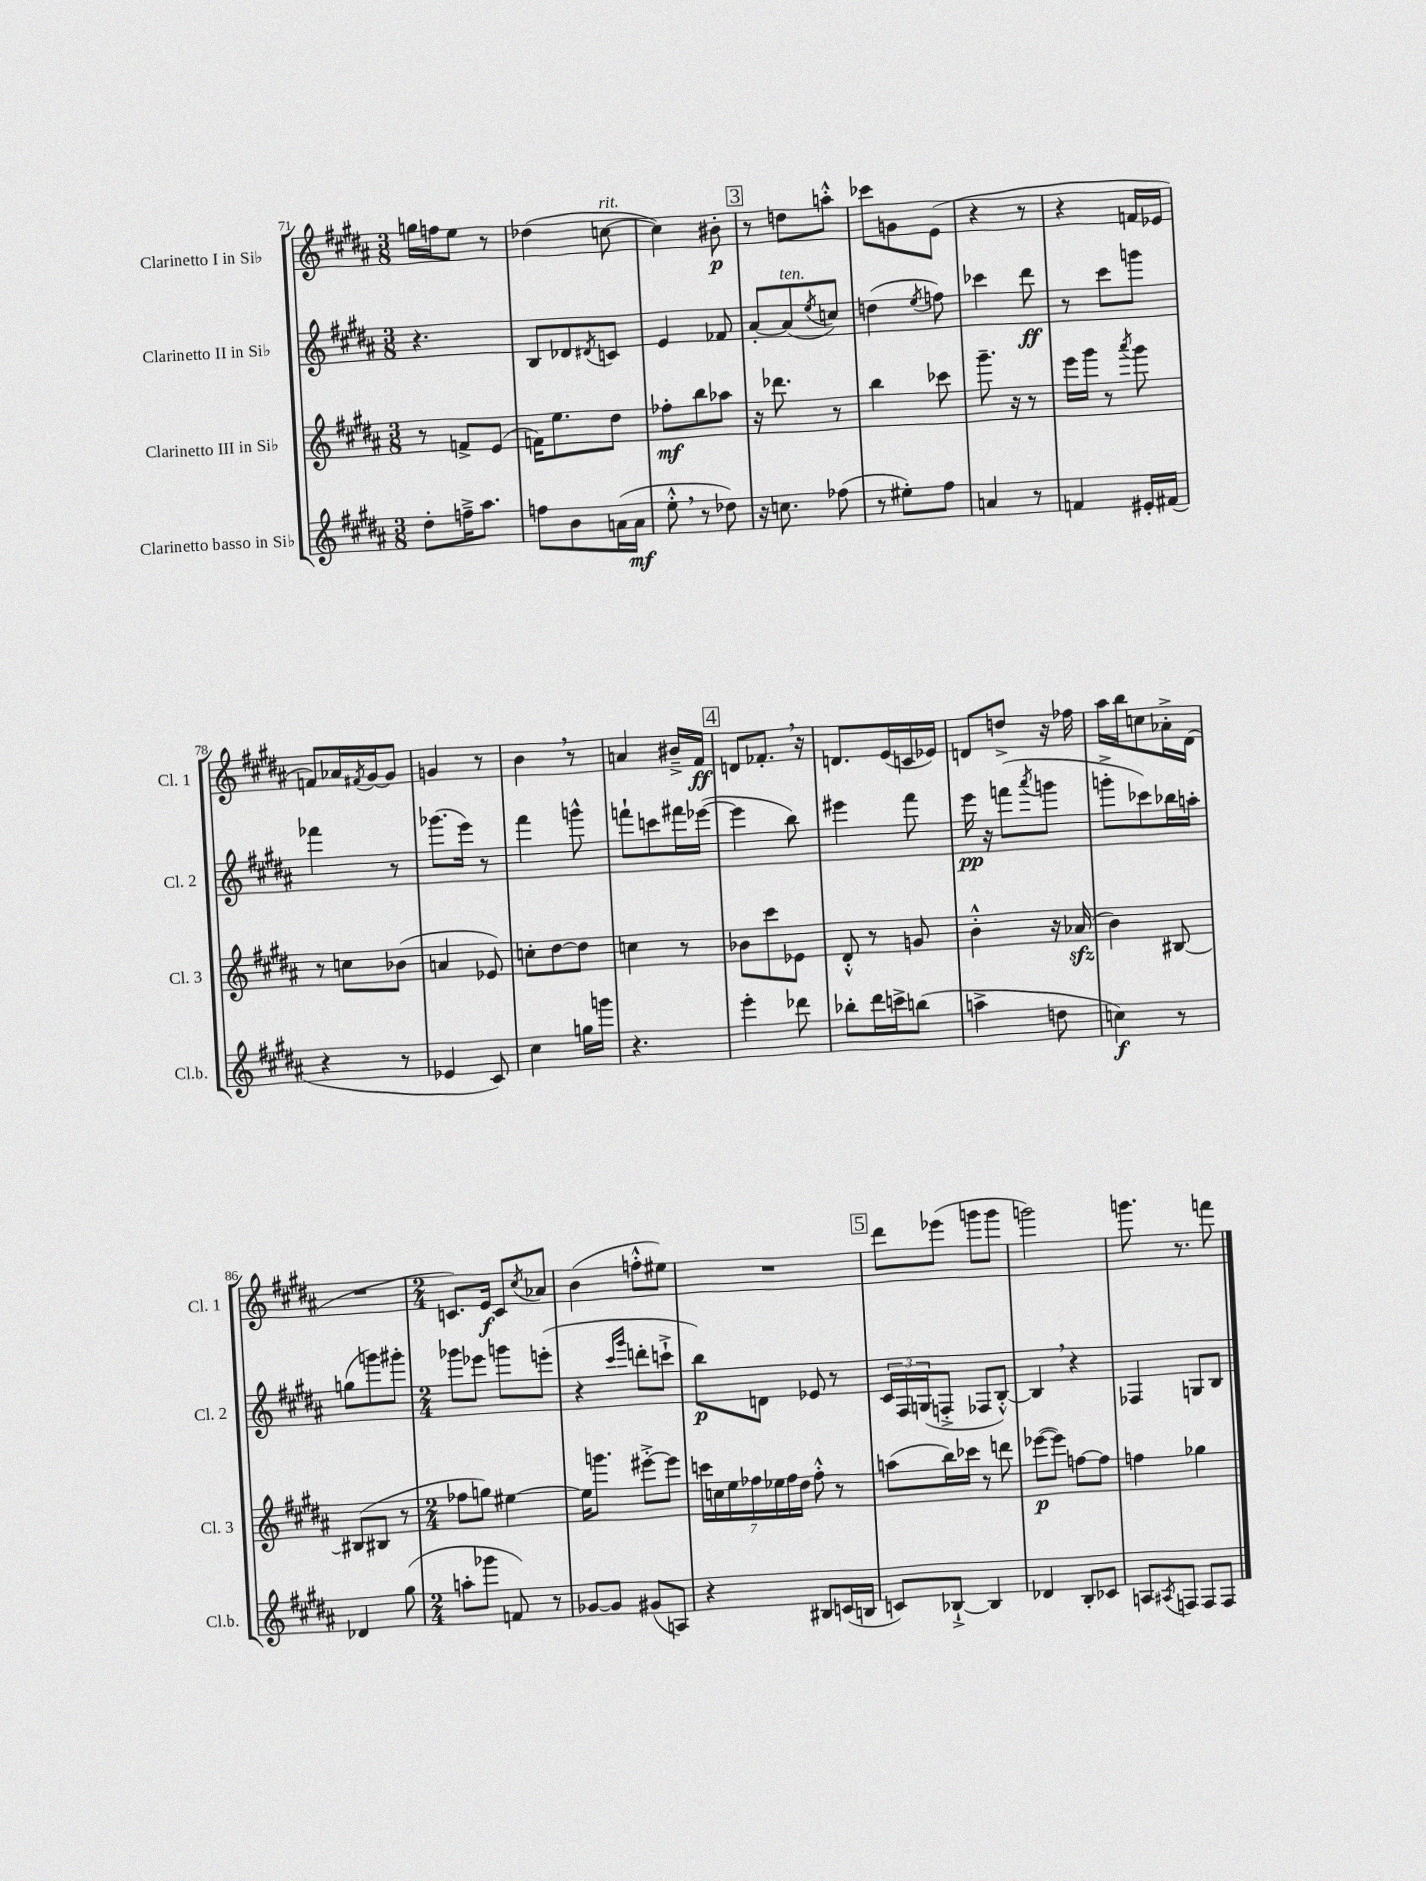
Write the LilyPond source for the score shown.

<<
\new StaffGroup <<
\new Staff = "s0" \with { instrumentName = "Clarinetto I in Sib" shortInstrumentName = "Cl. 1" } {
    \clef treble \key b \major \numericTimeSignature \time 3/8
    g''16 f''16 e''8 r8 |
    des''4( c''8~^\markup { \italic "rit." } |
    c''4) bis'8-.\p |
    \mark \markup { \box "3" } r8 d''8 a''8-.-^ |
    ces'''8 g'8 e'8( |
    r4 r8 |
    r4 f'16 ees'16 |
    f'8) aes'16 \acciaccatura { fis'8 } gis'16~ gis'8 |
    g'4 r8 |
    b'4 \breathe r8 |
    a'4 bis'16---> fis'16\ff |
    \mark \markup { \box "4" } d'8 fes'8.-. \breathe r16 |
    d'8. e'16( c'16 ees'16) |
    d'8 d''8-> r16 fes''16 |
    ais''16 b''16 c''8 aes'16-.-> dis'16( |
    R4. |
    \numericTimeSignature \time 2/4 c'8.) e'16\f c'8 \acciaccatura { cis''8 } aes'8 |
    b'4( f''8-.-^ eis''8) |
    R2 |
    \mark \markup { \box "5" } dis'''8 ees'''8( g'''8 g'''8 |
    g'''2) |
    g'''8. r8. f'''8 \bar "|." |
}
\new Staff = "s1" \with { instrumentName = "Clarinetto II in Sib" shortInstrumentName = "Cl. 2" } {
    \clef treble \key b \major \numericTimeSignature \time 3/8
    r4. |
    b8 des'8 \acciaccatura { dis'8 } c'8 |
    e'4 fes'8 |
    \mark \markup { \box "3" } ais'8~-. ais'8^\markup { \italic "ten." }( \acciaccatura { e''8 } c''8) |
    d''4( \acciaccatura { e''8 } f''8) |
    ces'''4 dis'''8\ff |
    r8 cis'''8 g'''8 |
    fes'''4 r8 |
    ges'''8.( e'''16) r8 |
    fis'''4 g'''8-^ |
    f'''8-! c'''8 fis'''16 ees'''16~( |
    \mark \markup { \box "4" } ees'''4 b''8) |
    eis'''4 fis'''8 |
    e'''16\pp r16 f'''8( \acciaccatura { ais'''8 } g'''8 |
    g'''8-.-> ces'''8) bes''16 a''16-. |
    g''8( g'''8) gis'''8-. |
    \numericTimeSignature \time 2/4 ges'''8 ees'''8 g'''8 e'''8-.( |
    r4 \grace { cis'''16 gis'''16 } d'''8-. c'''8-!-> |
    b''8\p) d'8 ees'8 r8 |
    \mark \markup { \box "5" } \tuplet 3/2 { cis'16 fis16 g16( } f8-.-> fes8 b8~-.-^) |
    b4 \breathe r4 |
    fes4 g8 b8 \bar "|." |
}
\new Staff = "s2" \with { instrumentName = "Clarinetto III in Sib" shortInstrumentName = "Cl. 3" } {
    \clef treble \key b \major \numericTimeSignature \time 3/8
    r8 f'8-> e'8( |
    f'16) e''8. dis''8 |
    fes''8-.\mf b''8 aes''8 |
    \mark \markup { \box "3" } r16 des'''8. r8 |
    b''4 ces'''8 |
    gis'''8.-- r16 r8 |
    e'''16 gis'''16 r8 \acciaccatura { ais'''8 } gis'''8 |
    r8 c''8 bes'8( |
    a'4 ees'8) |
    c''8-. dis''8~ dis''8 |
    c''4 r8 |
    \mark \markup { \box "4" } bes'8 cis'''8 ees'8 |
    dis'8-.-^ r8 g'8 |
    b'4-.-^ r16 aes'16\sfz( |
    b'4) bis8~ |
    bis8( bis8 r8 |
    \numericTimeSignature \time 2/4 fes''8 g''8) eis''4~ |
    eis''16 g'''8. eis'''8~-.-> eis'''8 |
    \tuplet 7/4 { c'''16 c''16 e''16 fes''16 ees''16 fes''16 dis''16 } fes''8-.-^ r8 |
    \mark \markup { \box "5" } a''8( b''16) ces'''16 r8 d'''8 |
    ees'''8~\p( ees'''8) f''8~ f''8 |
    f''4 ges''4 \bar "|." |
}
\new Staff = "s3" \with { instrumentName = "Clarinetto basso in Sib" shortInstrumentName = "Cl.b." } {
    \clef treble \key b \major \numericTimeSignature \time 3/8
    dis''8-. f''16---> ais''8. |
    f''8 b'8 a'16( a'16\mf |
    e''8-.-^ \breathe r8 des''8) |
    \mark \markup { \box "3" } r16 c''8. fes''8( |
    r8 eis''8-.) fis''8 |
    a'4 r8 |
    f'4 eis'16-. fis'16( |
    r4 r8 |
    ees'4 cis'8) |
    cis''4 g''16 g'''16 |
    r4. |
    \mark \markup { \box "4" } e'''4-. des'''8 |
    bes''8-. dis'''16 c'''16-> b''8( |
    a''4-> d''8 |
    c''4\f) r8 |
    des'4 gis''8( |
    \numericTimeSignature \time 2/4 a''8-. ges'''8 f'8) r8 |
    ges'8~ ges'8 gis'8( a8) |
    r4 bis8 c'16( b16 |
    \mark \markup { \box "5" } c'8) bes8~-!-> bes4 |
    des'4 b8-. ces'8 |
    a8 \acciaccatura { ais8 } f8 f8 f8 \bar "|." |
}
>>
>>
\layout { \context { \Score currentBarNumber = #71 } }
